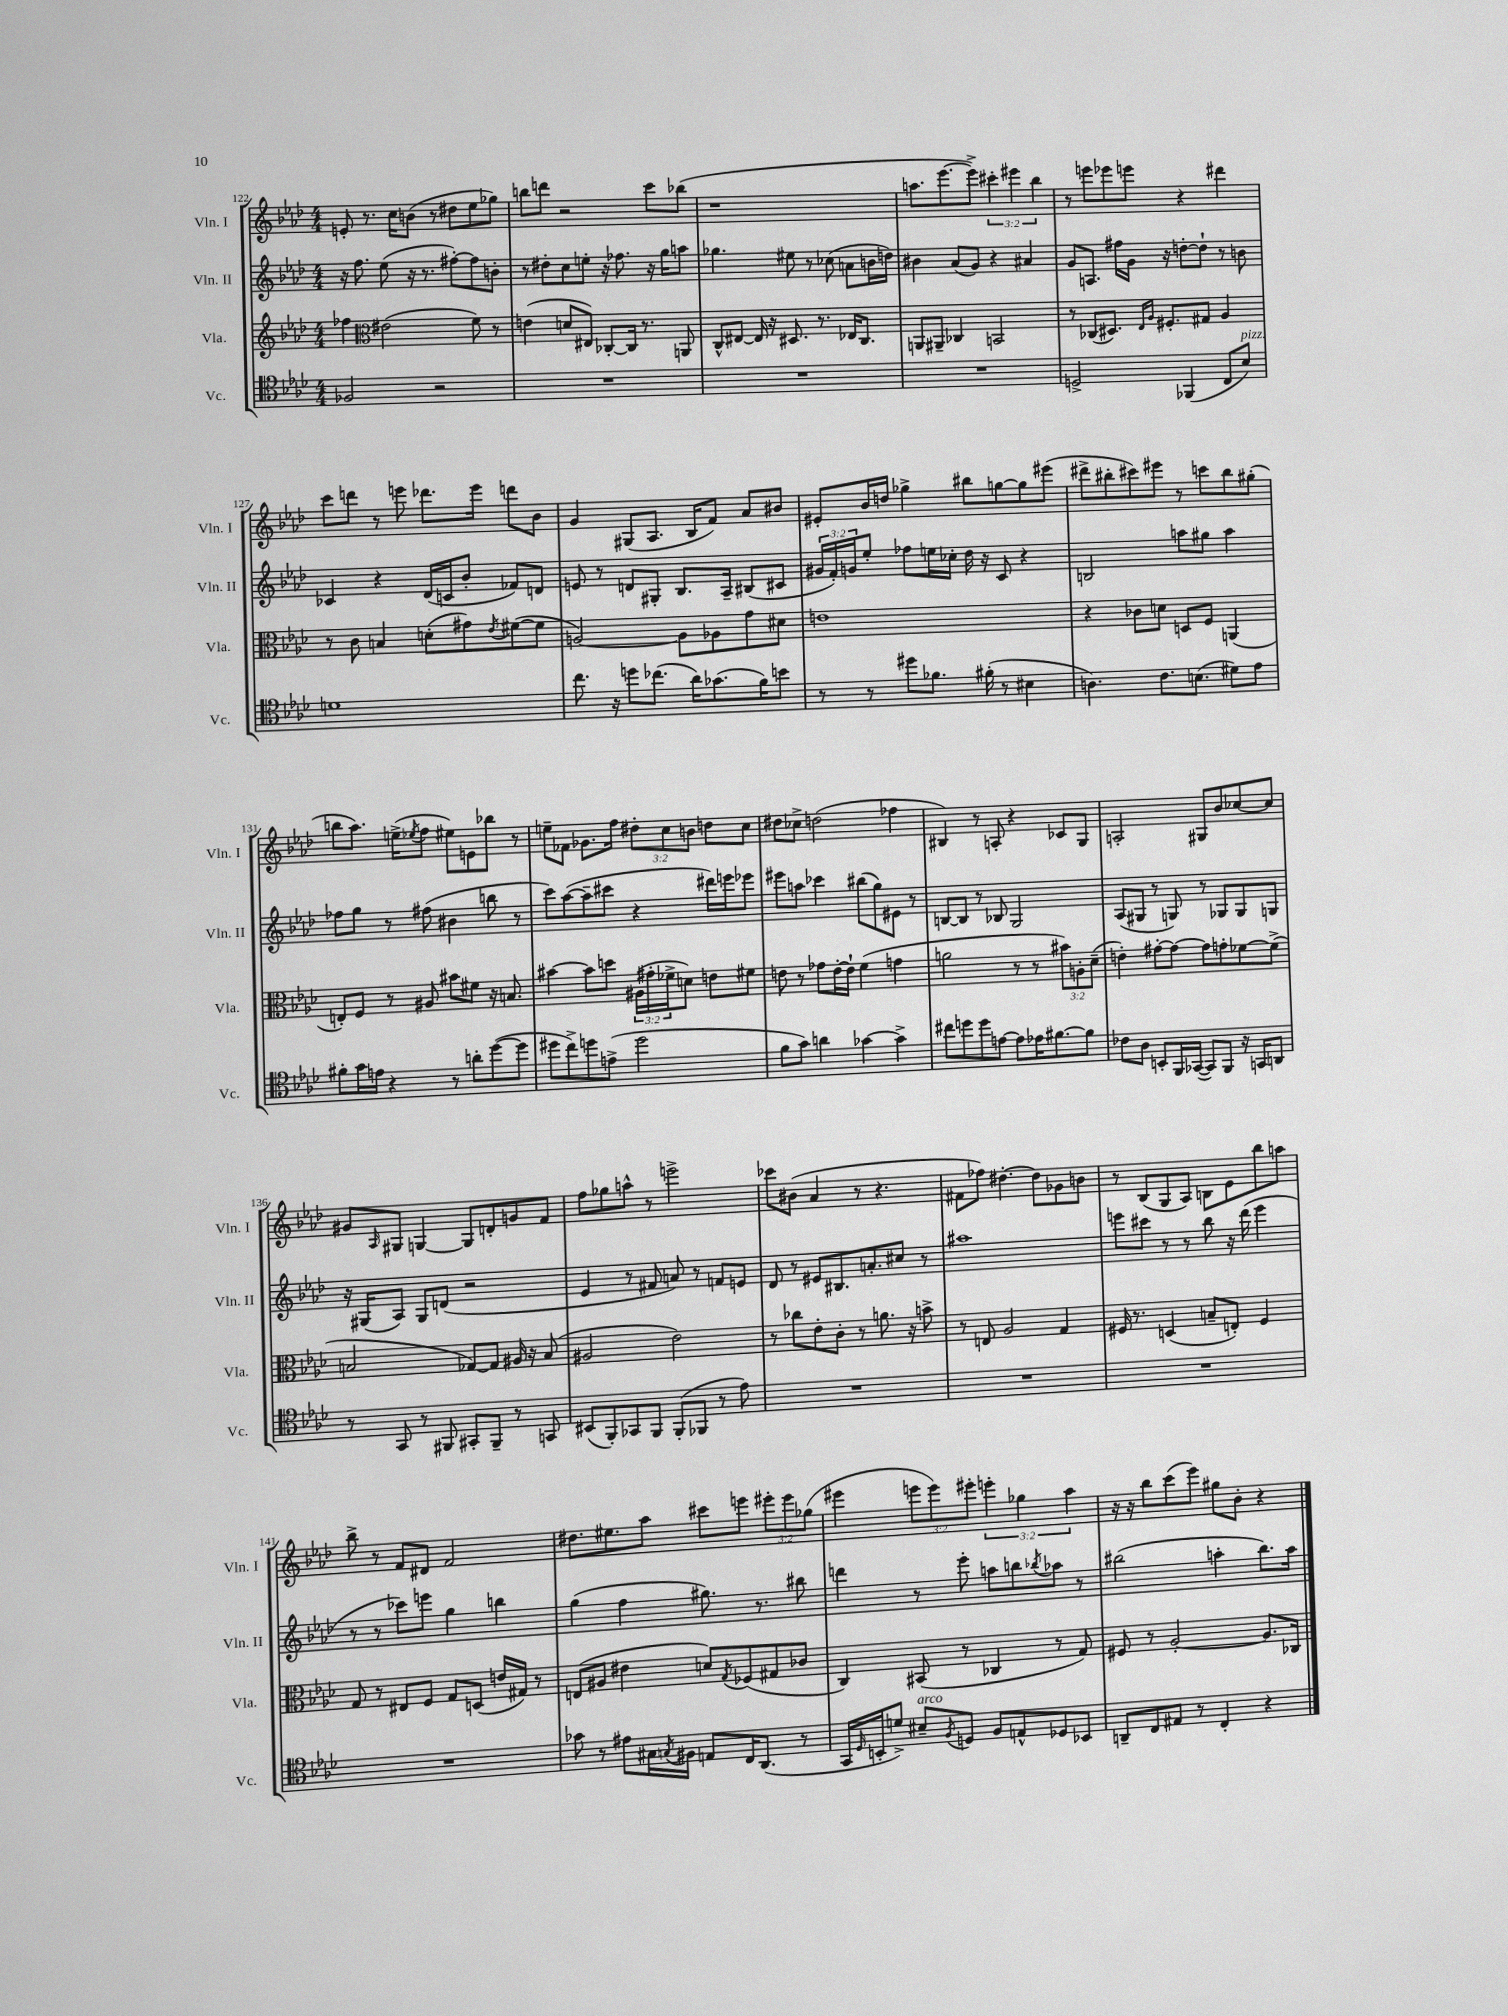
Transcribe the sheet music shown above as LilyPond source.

<<
\new StaffGroup <<
\new Staff = "s0" \with { instrumentName = "Vln. I" shortInstrumentName = "Vln. I" } {
    \clef treble \key aes \major \numericTimeSignature \time 4/4 \override Staff.TupletNumber.text = #tuplet-number::calc-fraction-text
    e'8-. r8. c''16 b'8( r8 dis''8 ees''8 ges''8) |
    b''8 d'''8 r2 c'''8 bes''8( |
    r1 |
    a''8. ees'''8.~ ees'''8->) \tuplet 3/2 { cis'''4-. eis'''4 bes''4 } |
    r8 e'''8 ees'''8 e'''8 r4 dis'''4 |
    c'''8 d'''8 r8 e'''8 des'''8. e'''16 d'''8 bes'8 |
    g'4 gis8( aes8. bes16 f'8) aes'8 bis'8 |
    eis'8-. bes'16 d''16 ges''4-> bis''8 g''8~ g''8 eis'''8( |
    dis'''8-> bis''8-. cis'''8) eis'''8 r8 c'''8 bis''8 gis''8-.( |
    b''8 aes''8.) e''16->( \acciaccatura { ees''8 } f''8 eis''8) e'8 bes''8 r8 |
    e''8-- fes'8 ges'8. f''16 \tuplet 3/2 { dis''8-. c''8 b'8 } d''8 c''8 |
    dis''8 ces''8-> d''2( fes''4 |
    bis4) r8 a8-. r4 ces'8 g8 |
    a2-. gis8 bes'8 ces''8~ ces''8 |
    gis'8 \grace { aes16 } gis8 g4~ g8 d'8-. g'8 f'8 |
    f''8 ges''8 a''8-^ r8 e'''2-> |
    ces'''8 bis'8( aes'4 r8 r4. |
    fis'8 fes''8) dis''4.~-. dis''8 ges'8 b'8 |
    r8 bes8( g8 aes8) b8 ees'8 bes''8 a''8 |
    bes''8-> r8 f'8 dis'8 f'2 |
    dis''8. eis''8. aes''8 cis'''8 e'''8 \tuplet 3/2 { eis'''8-. eis'''8 ges''8( } |
    eis'''4 \tuplet 3/2 { e'''8 e'''8) eis'''8-. } \tuplet 3/2 { e'''4-. ges''4 aes''4 } |
    r16 r16 bes''8 c'''8( ees'''8) gis''8 bes'8-. r4 \bar "|." |
}
\new Staff = "s1" \with { instrumentName = "Vln. II" shortInstrumentName = "Vln. II" } {
    \clef treble \key aes \major \numericTimeSignature \time 4/4 \override Staff.TupletNumber.text = #tuplet-number::calc-fraction-text
    r16 f''8. ees''8( r16 r8. fis''8~-.) fis''8 b'8-. |
    r8 dis''8-. c''8 e''8-. r16 fes''8. r16 g''16 a''8 |
    ges''4. eis''8 r8 ces''8( a'8 b'16 d''16) |
    bis'4 aes'8( g'8) r4 ais'4 |
    g'8 a8. fis''16 g'16 r16 d''8~-. d''8-! r8 b'8 |
    ces'4 r4 des'16( c'16 bes'8-. fes'8) d'8 |
    e'8 r8 d'8 gis8-. bes8. aes16-- bis8( cis'8 |
    \tuplet 3/2 { gis'16 f'16-.) g'16 } ees''8-. fes''8 e''16 ces''16-. des''16 r16 c'8 r4 |
    b2 a''8 gis''8 a''4 |
    fes''8 g''8 r8 fis''8( bis'4 b''8 r8 |
    c'''8) aes''8~( aes''8-- cis'''8 r4 dis'''16) e'''16 ees'''8 |
    eis'''8 a''8 ces'''4 bis''8( g''8) eis'8 r8 |
    b8~ b8 r8 bes8 g2 |
    aes8( gis8 r8 g8) r8 ges8 ges8 g8 |
    r16 gis16( aes8) gis8 d'8( r2 |
    ees'4 r8 fis'8 a'8) r8 f'8 e'8 |
    des'8 r8 eis'8 bis8. a'8.-. cis''8 r8 |
    ais''1 |
    e'''8 cis'''8 r8 r8 bes''8 r16 des'''16( e'''4 |
    r8 r8 ces'''8) e'''8 g''4 b''4 |
    g''4( f''4 gis''8.) r8. bis''8 |
    d'''4 r8 ees'''8-. a''8 b''8 \acciaccatura { bes''8 } aes''8 r8 |
    bis''2( a''4-. bis''8.) a''16 \bar "|." |
}
\new Staff = "s2" \with { instrumentName = "Vla." shortInstrumentName = "Vla." } {
    \clef treble \key aes \major \numericTimeSignature \time 4/4 \override Staff.TupletNumber.text = #tuplet-number::calc-fraction-text
    fes''4 \clef alto eis'2( f'8) r8 |
    e'4( d'8 eis8) ces8~-. ces16 r8. a,8 |
    c8-^ eis8~ eis16 r16 dis8. r8. ees16 c8. |
    a,8 ais,8-- ces4 b,2 |
    r8 ces8( dis8.) \grace { ees16 aes16 } fis8.-. gis8 aes4 |
    r8 c'8 b4 d'8-.( gis'8) \acciaccatura { ees'8 } fis'8~( fis'8 |
    a2~) a8 aes8 g'8 dis'8 |
    e'1 |
    r4 ces'8 d'8 d8 f8 a,4( |
    e8-.) f8 r8 ais8 bis'8 fis'8 r16 b8. |
    bis'4~ bis'8 d''8 \tuplet 3/2 { ais16( gis'16-. fes'16-> } d'8) e'8 fis'8 |
    e'8 r8 ges'8 e'16~-. e'16-! f'4( g'4 |
    a'2 r8 r8 \tuplet 3/2 { bis'8) a8-. des'8--( } |
    e'4-.) gis'8~-. gis'8~ gis'8 g'8-. fes'8~ fes'8->( |
    b2 ges8~) ges8 ais16 r16 b8( |
    ais2 ees'2) |
    r8 ces''8 ees'8-. c'8-. r8 a'8. r16 b'8-> |
    r8 e8 aes2 g4 |
    fis16 r8. d4( b8-- e8-.) fis4 |
    g8 r8 eis8 f8 g8 d8( e'16 gis16) r8 |
    e8( ais8 eis'4 d'8) \acciaccatura { g8 } fes8( gis8 ces'8 |
    c4) bis,8( r8 ces4 r8 g8) |
    fis8 r8 aes2~-. aes8. ces16 \bar "|." |
}
\new Staff = "s3" \with { instrumentName = "Vc." shortInstrumentName = "Vc." } {
    \clef tenor \key aes \major \numericTimeSignature \time 4/4
    fes2 r2 |
    R1 |
    R1 |
    R1 |
    d2-> fes,4( c8 bes8^\markup { \italic "pizz." }) |
    d'1 |
    c''8. r16 d''8 ces''8.( aes'16) ges'8.( f'16) b'8 |
    r8 r8 dis''8 fes'8. fis'16-.( r8 bis4 |
    a4.) c'8. b8.( dis'8) ees'8 |
    fis'8-. g'16 e'16 r4 r8 a'8-. des''8~( des''8 |
    dis''8 c''8->) d''8 e'8->( d''2 |
    f'8 g'8) a'4 ges'4~ ges'4-> |
    cis''8 d''8 d''8 e'8~ e'8 ees'16 fis'8.~ fis'8 |
    ces'8 aes8 b,8-. f,16 ges,16~( ges,8) f,8 r16 g,16 a,8 |
    r8 g,8 r8 fis,8 gis,8-. fis,8-- r8 g,8 |
    bis,8( f,8-.) ges,8 f,8 f,8-.( fes,8 r8 ees'8) |
    R1 |
    R1 |
    R1 |
    R1 |
    ges'8 r8 eis'8 gis16 \acciaccatura { g8 } fis16 e8 c16 aes,8.( r8 |
    g,16 \grace { des16 } b,16-. d'8->) bis8--^\markup { \italic "arco" } \acciaccatura { f8 } d8 f8 e8-^ des8 bes,8 |
    a,8-- c8 eis8 r8 c4-. r4 \bar "|." |
}
>>
>>
\layout { \context { \Score currentBarNumber = #122 } }
